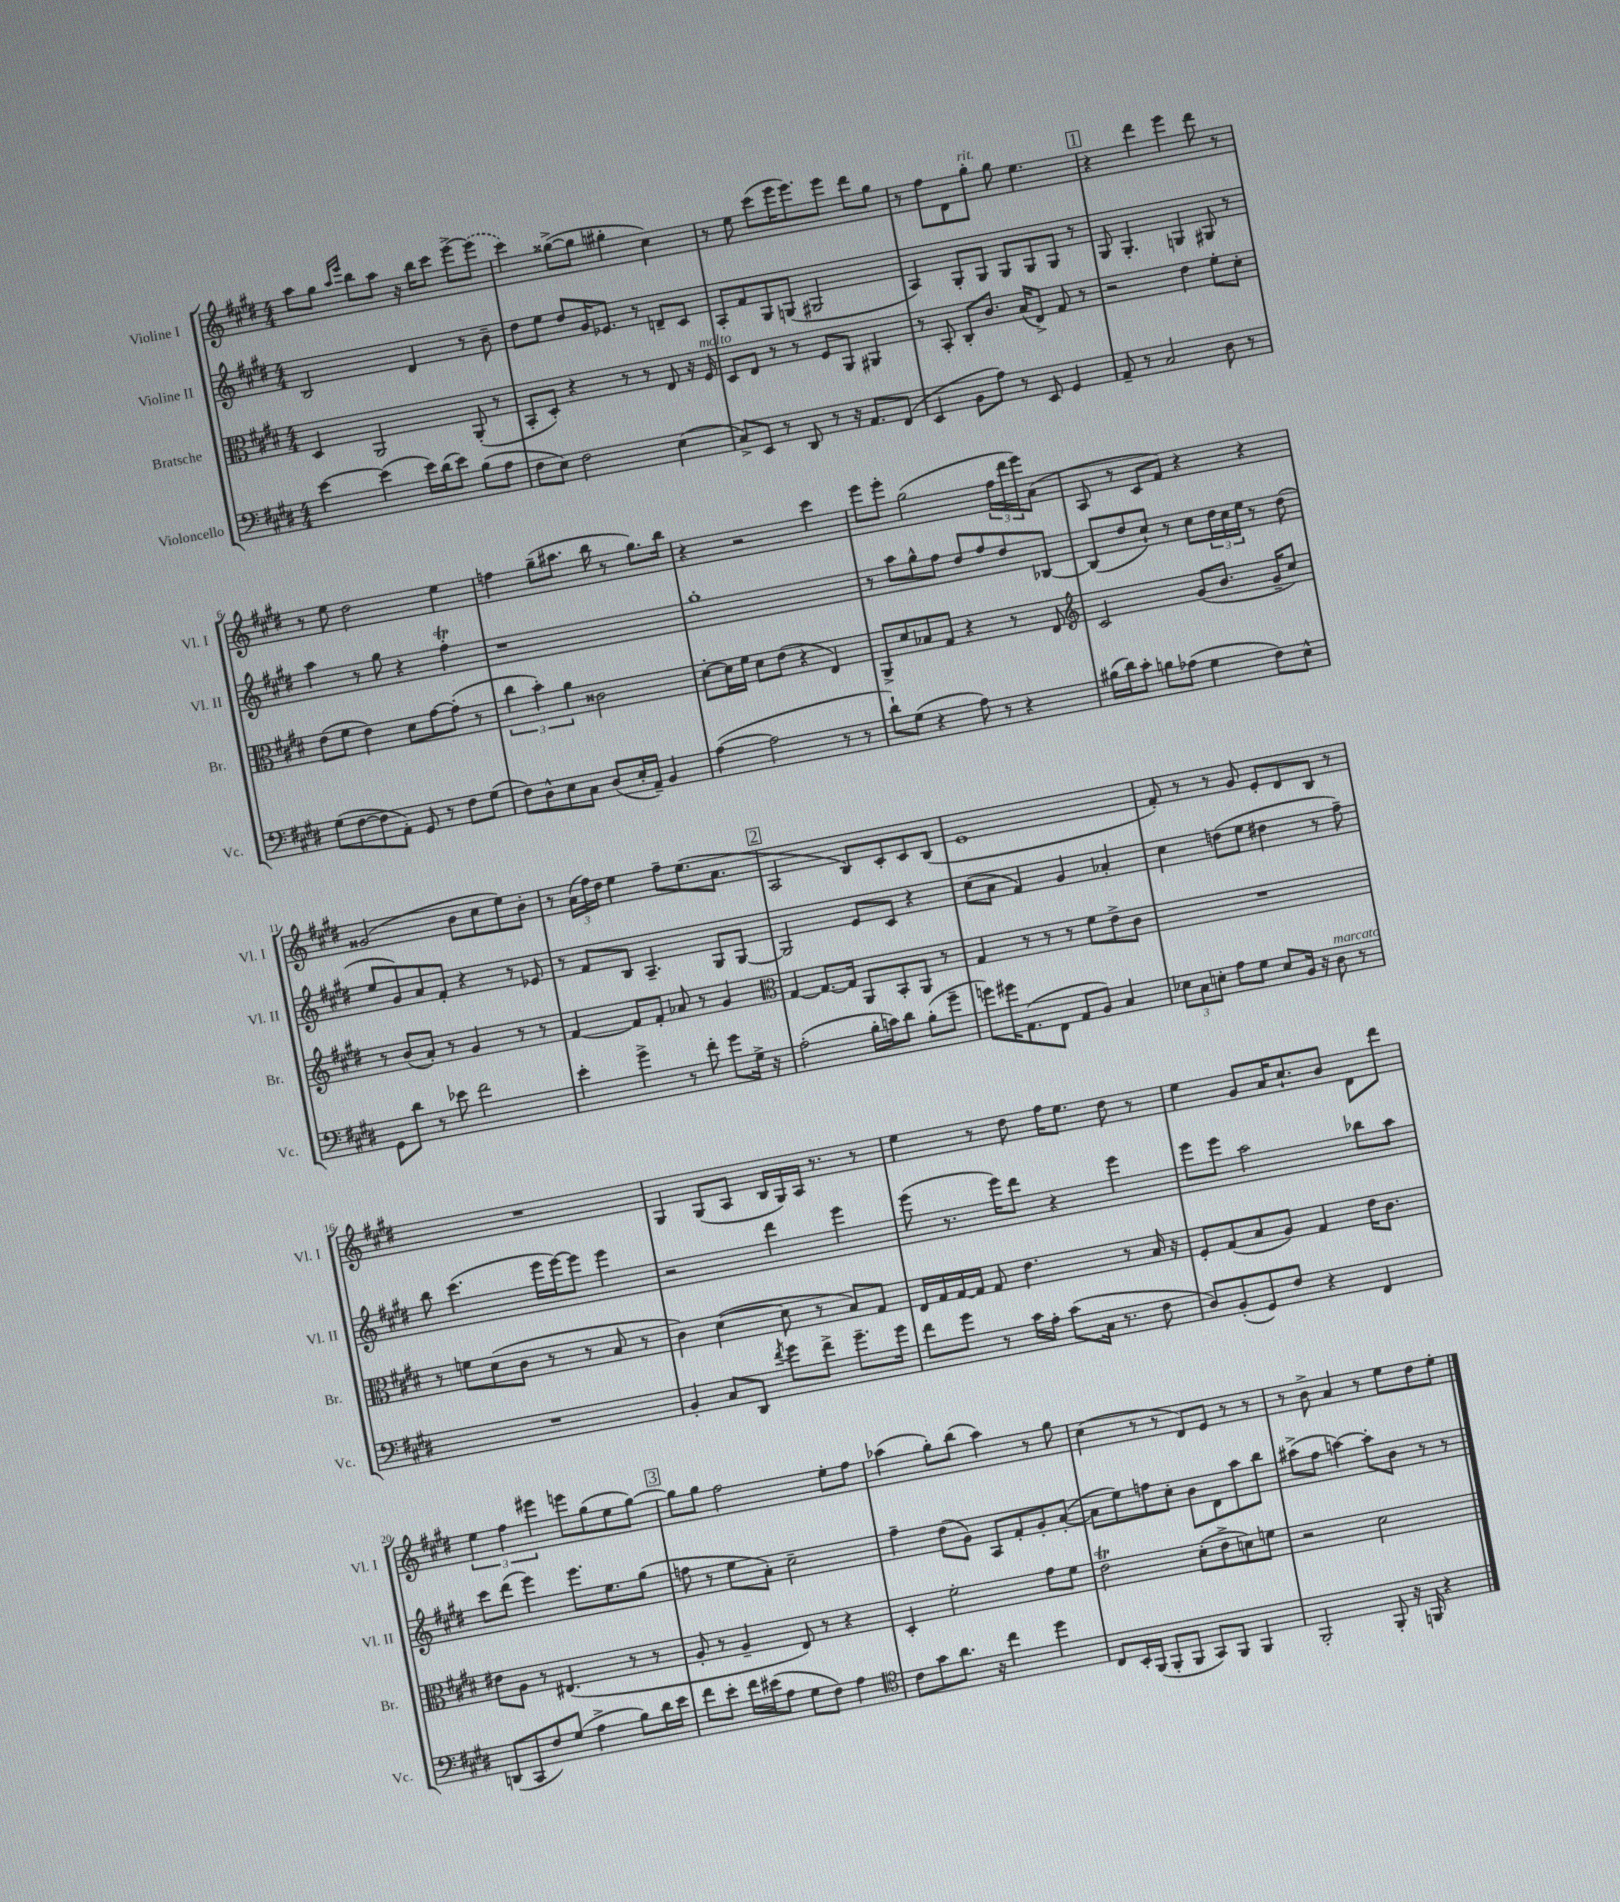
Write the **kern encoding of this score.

**kern	**kern	**kern	**kern
*staff4	*staff3	*staff2	*staff1
*clefF4	*clefC3	*clefG2	*clefG2
*k[f#c#g#d#]	*k[f#c#g#d#]	*k[f#c#g#d#]	*k[f#c#g#d#]
*M4/4	*M4/4	*M4/4	*M4/4
[4e	4D#	2B	8aa
.	.	.	8gg#
.	.	.	16qqaa
.	.	.	16qqeee
(4e]	2AA	.	8bb
.	.	.	8aa
16e)	.	4d#	16r
(16d#	.	.	16bb
8e)	.	.	8ccc#
(8B	(8AA'	8r	[8eee^
8A	8r	8b~	(8eee]
=	=	=	=
8F#	8BB'	8dd#	4ccc#)
8E)	8D#')	8ee	.
2F#	4r	8dd#	([8gg##^
.	.	16g#	8gg##]
.	.	8.e-	.
.	8r	.	4gg#'
.	8r	8r	.
(4E	8E	8d~	4cc#)
.	16r	8c#	.
.	16F#	.	.
=	=	=	=
8C#^)	8D#	8A'	8r
8EE	8E	8f#	8ee
8r	8r	8G#	(8ccc#
8DD#	8r	(8G	16eee
.	.	.	8.eee)
8r	8F#	2G#	.
16r	8AA	.	8eee
8.AA	.	.	.
.	4AA#	.	8ddd#
(8FF#	.	.	8gg#
=	=	=	=
4EE	8r	4A)	8r
.	8BB'	.	8ff#
8BB	8C#'	8G#'	8d#
8A)	8.c#	8G#	8gg#'
8r	.	8G#	8gg#
.	(16B	.	.
8EE	8E^)	8G#	4.ee
4GG#	8G#	8G#	.
.	8r	8r	.
=	=	=	=
8AA~	2r	8G#	4r
8r	.	4.G#'	.
2C#	.	.	4ddd#
.	4e	4G	4eee
8D#	8f#'	8G#	8ddd#
8r	8d#'	8r	8r
=	=	=	=
(8G#	(8e	4aa	8r
[8F#	8f#	.	8ee
8F#]	4e)	8r	2dd#
8AA')	.	8gg#	.
8GG#	8d#	4r	.
8r	[8g#	.	.
8F#	(8g#']	4ff#'	4ee
(8G#	8r	.	.
=	=	=	=
8F#)	6cc#	1r	4ff
8D#^^	.	.	.
.	6b')	.	.
8E	.	.	(8gg#~
.	6a	.	.
8C#	.	.	8.aa#
(8D#	2c##	.	.
.	.	.	16bb
16E'	.	.	8r
16AA~)	.	.	.
4BB	.	.	8.gg#)
.	.	.	16bb
=	=	=	=
([4A	[8d#'	1gg#'	4r
.	16d#]	.	.
.	16f#	.	.
2A]	8d#	.	2r
.	(8e	.	.
.	4r	.	.
8r	4E)	.	4ccc#
8r	.	.	.
=	=	=	=
8d#`)	8AA^	8r	8eee
(8G#	8d#	8aa	8eee'
4r	8B-	8gg#^^	(2gg#
.	8G#	8ff#	.
8A)	4r	8dd#	.
8r	.	8ff#	.
4r	8r	8dd#	24ff#
.	.	.	24ddd#
.	.	.	24eee)
.	8E	[8B-	(8a
=	=	=	=
*	*clefG2	*	*
(16B#	2c#	(8B-]	8A
16d#)	.	.	.
8c#'	.	8dd#	8r
8B	.	8cc#`)	8c#
(8A-	.	8r	8f#)
4G#	(8g#	8cc#	4r
.	8.b	24dd#	.
.	.	24cc#	.
.	.	24ee	.
8F#)	.	8r	4r
.	16g#~	.	.
8E^^	8cc#)	(8dd#	.
=	=	=	=
8GG#	8r	8ee	(2g##
8d#	(8b	8g#)	.
8r	8a')	8a	.
8e-	8r	8f#'	.
2f#	4g#	4r	8b
.	.	.	8cc#
.	8r	8r	8ee)
.	8r	8e-	8b'
=	=	=	=
4e'	[4f#	8r	8r
.	.	8f#	(24a
.	.	.	24ff#)
.	.	.	24dd#
4g#^	8f#]	8B	4ee
.	8f#'	4.A~	.
8r	8a-	.	8ff#~
8f#'	8r	.	(8.ee
8g#	4g#	8G#	.
.	.	.	8.a
16G#^	.	[8G#	.
16r	.	.	.
=	=	=	=
*	*clefC3	*	*
(2A'	[4G#	2G#]	2A
.	8.G#_	.	.
.	16G#]	.	.
16B'	8AA	8e	8B)
16c)	.	.	.
8d#	8BB'	8c#	8c#'
(8B'	8AA	4r	8c#
8g#~	8r	.	(8B
=	=	=	=
8g)	4G#	(8cc#	1e
16g#	.	8a	.
(8.AA	.	.	.
.	8r	4f#)	.
8FF#	8r	.	.
8AA	8r	4g#	.
8BB)	8f#	.	.
4C#	8e^	4a-'	.
.	8c#	.	.
=	=	=	=
12E-	1r	4cc#	8f#')
12C#	.	.	.
.	.	.	8r
12E'	.	.	.
8A	.	(8dd	8r
8G#	.	8ee	8g#
8E	.	4dd#	8e'
16BB	.	.	8d#
16r	.	.	.
8D#	.	8r	8B
8r	.	8ff#~)	8r
=	=	=	=
1r	8r	8bb	1r
.	8f	(4.ccc#	.
.	(8d#	.	.
.	8c#	.	.
.	8r	16eee	.
.	.	[16eee)	.
.	8r	8eee]	.
.	8B	4eee	.
.	8r	.	.
=	=	=	=
4BB'	4c#)	2r	4G#
8C#	([4d#	.	(8G#
8DD#	.	.	8A
8qf#	.	.	.
8g#	8d#]	4ddd#	16B
.	.	.	16G#)
8f#^	8r	.	16A
.	.	.	8.r
8.g#~	8B)	4eee	.
.	8G#	.	8r
16g#	.	.	.
=	=	=	=
8f#	16E	(8eee	4ee
.	16G#	.	.
8g#	[16G#	8.r	.
.	16G#]	.	.
8r	8G#	.	8r
.	.	16eee)	.
16c#	4.e	8ddd#	8dd#
16A'	.	.	.
(8c#	.	4r	16ff#
.	.	.	8.ee
16C#	.	.	.
8.r	.	.	.
.	8r	4eee	8dd#
8F#	16B	.	8r
.	16r	.	.
=	=	=	=
8D#)	8F#'	8eee	4ee
(8BB'	(8G#	8eee	.
8GG#)	8B	2aa	8g#
8F#	8A)	.	16a
.	.	.	8.cc#`
4r	4G#	.	.
.	.	.	8b
4FF#	16e	8bb-	8d#
.	8.c#	.	.
.	.	8aa	8ddd#
=	=	=	=
(8DD	8e#	8ccc#	6ee
8CC#	8A	(8ddd#	.
.	.	.	6ff#
8F#)	8r	4eee)	.
.	.	.	6eee#
(8G#	(4.E#	.	.
4A^	.	8.eee	8eee
.	.	.	(8gg#
.	.	8.ee	.
8B)	8r	.	8ee
16d#	8r	(8gg#	[8gg#)
16e	.	.	.
=	=	=	=
8f#	8A'	8ff	8gg#]
8e'	8r	8r	8gg#
16f#	4A~	8ee	2ff#
(16e#	.	.	.
8A	.	8a')	.
8G#	8E)	2cc#~	.
8F#)	8r	.	.
4A	4r	.	8ee'
.	.	.	8ff#
=	=	=	=
*clefC4	*	*	*
8c#	4D#'	4ff#~	(4aa-
8g#	.	.	.
8.a	2f#'	(8dd#	8gg#')
.	.	8g#)	(8bb
16r	.	.	.
4cc#	.	8A	4aa-)
.	.	8f#'	.
4dd#	8g#	8g#'	8r
.	8f#	([8a'	8gg#
=	=	=	=
8C#	2e	8a]	(4cc#
16BB'	.	8ee)	.
(16FF#	.	.	.
8FF#'	.	8ff	8r
8FF#	.	8cc#'	8r
8GG#)	(8d#'	8b	8d#)
8FF#	8e^	8d#	8e
4FF#	8d)	8aa	8r
.	8f	8bb	8r
=	=	=	=
2FF#'	2r	(8aa#^	8r
.	.	8ff#	8b^
.	.	[4aa)	4a
8FF#'	2d#	8aa']	8r
16r	.	8b	8ee
16FF	.	.	.
4r	.	8r	8dd#
.	.	8r	8ee'
==	==	==	==
*-	*-	*-	*-
